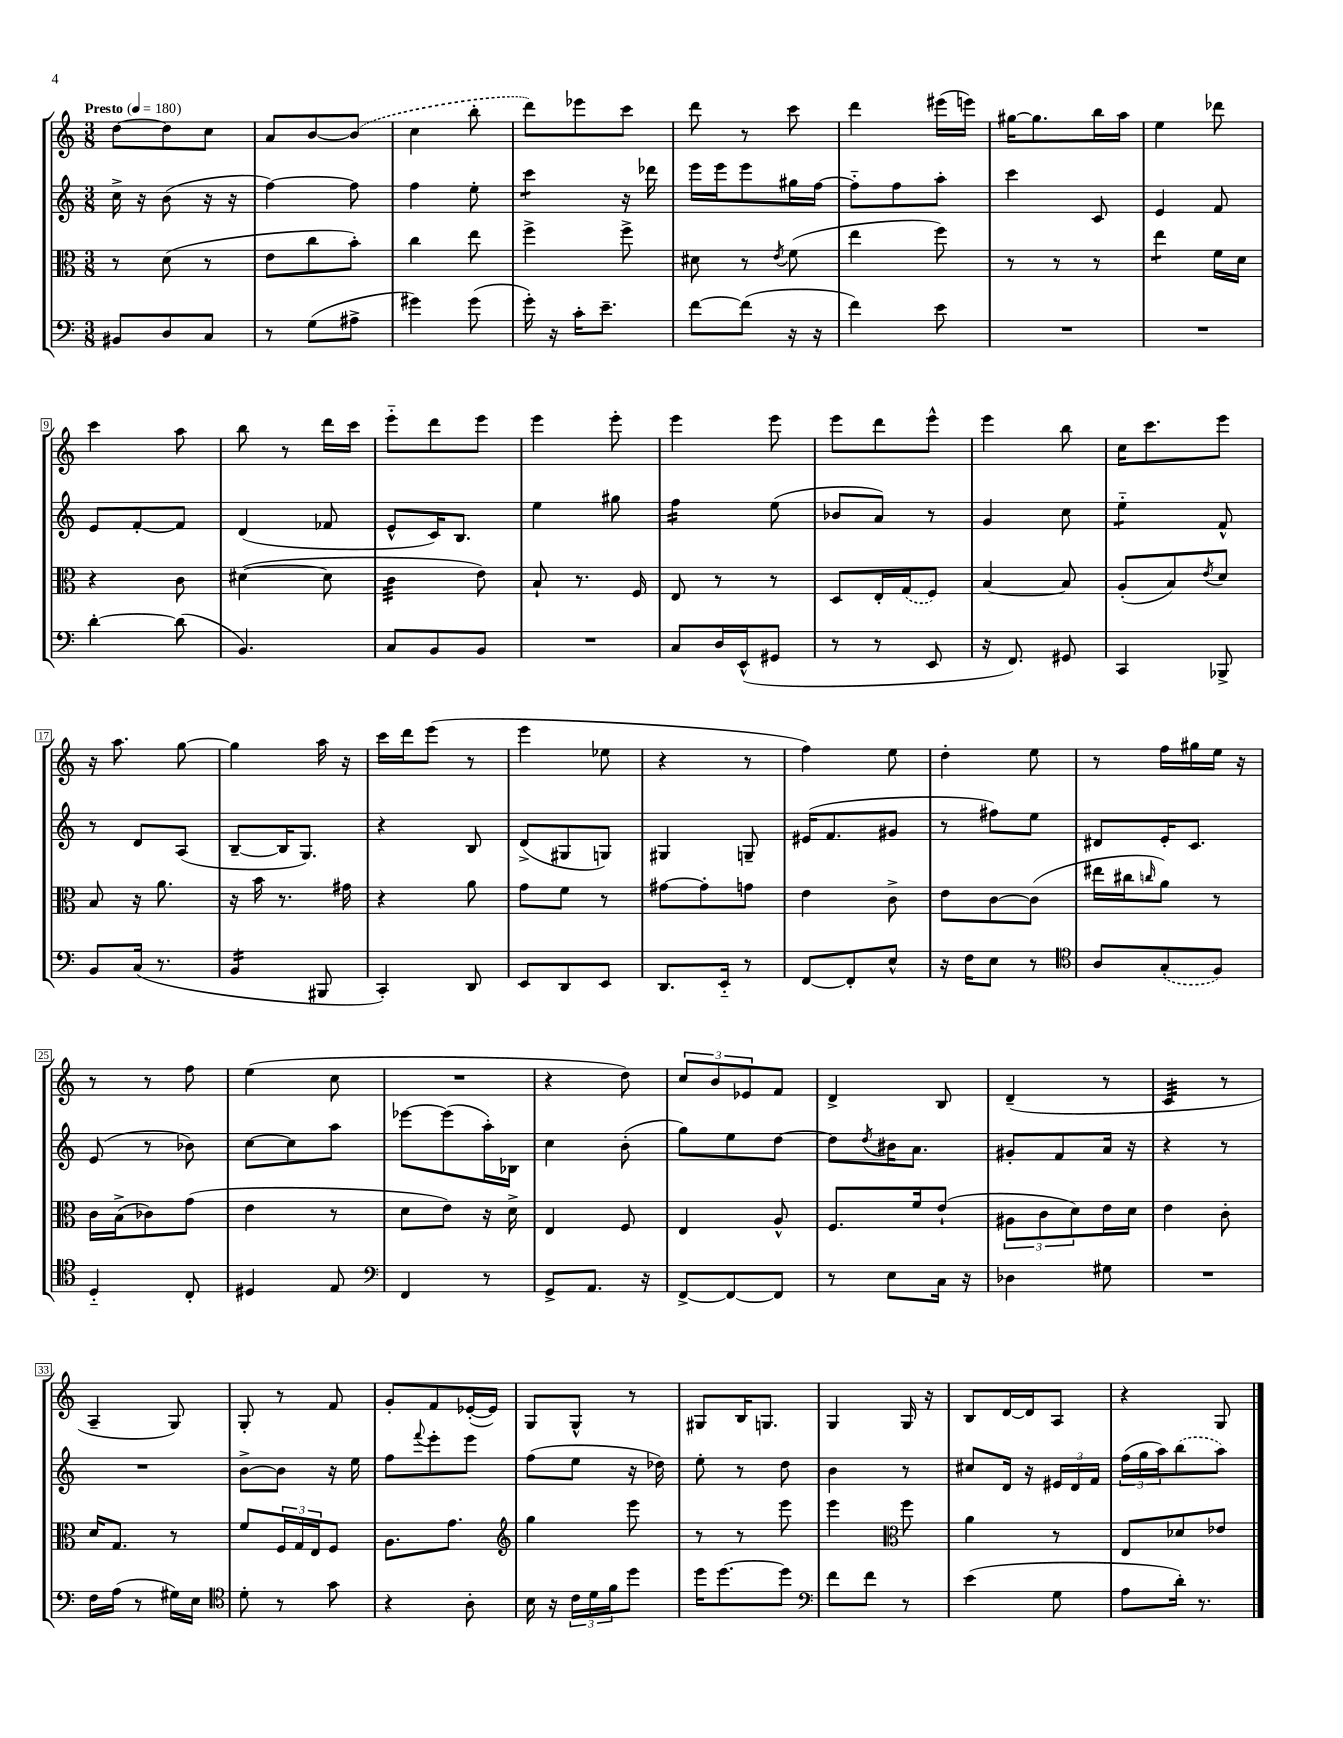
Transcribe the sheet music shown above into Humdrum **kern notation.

**kern	**kern	**kern	**kern
*staff4	*staff3	*staff2	*staff1
*clefF4	*clefC3	*clefG2	*clefG2
*k[]	*k[]	*k[]	*k[]
*M3/8	*M3/8	*M3/8	*M3/8
*MM180	*MM180	*MM180	*MM180
8BB#	8r	16cc^	[8dd
.	.	16r	.
8D	(8d	(8b	8dd]
8C	8r	16r	8cc
.	.	16r	.
=	=	=	=
8r	8e	[4ff)	8a
(8G	8cc	.	[8b
8A#^	8b')	8ff]	(8b]
=	=	=	=
4g#)	4cc	4ff	4cc
(8g#	8ee	8ee'	8bb'
=	=	=	=
16g')	4ff^	4ccc	8ddd)
16r	.	.	.
16c'	.	.	8eee-
8.e~	.	.	.
.	8ff^	16r	8ccc
.	.	16ddd-	.
=	=	=	=
[8f	8d#	16eee	8ddd
.	.	16eee	.
(8f]	8r	8eee	8r
.	8qe	.	.
16r	(8f	16gg#	8ccc
16r	.	[16ff	.
=	=	=	=
4f)	4ee	8ff'~]	4ddd
.	.	8ff	.
8e	8ff)	8aa'	(16eee#
.	.	.	16eee)
=	=	=	=
4.r	8r	4ccc	[16gg#
.	.	.	8.gg#]
.	8r	.	.
.	8r	8c	16bb
.	.	.	16aa
=	=	=	=
4.r	4ee	4e	4ee
.	16f	8f	8ddd-
.	16d	.	.
=	=	=	=
[4d'	4r	8e	4ccc
.	.	[8f'	.
(8d]	8c	8f]	8aa
=	=	=	=
4.BB)	([4d#	(4d	8bb
.	.	.	8r
.	8d#]	8f-	16ddd
.	.	.	16ccc
=	=	=	=
8C	4c	8e^^	8eee'~
8BB	.	16c)	8ddd
.	.	8.B	.
8BB	8e)	.	8eee
=	=	=	=
4.r	8B`	4ee	4eee
.	8.r	.	.
.	.	8gg#	8eee'
.	16F	.	.
=	=	=	=
8C	8E	4ff	4eee
16D	8r	.	.
(16EE^^	.	.	.
8GG#	8r	(8ee	8eee
=	=	=	=
8r	8D	8b-	8eee
8r	16E'	8a)	8ddd
.	(16G	.	.
8EE	8F)	8r	8eee^^
=	=	=	=
16r	[4B	4g	4eee
8.FF)	.	.	.
8GG#	8B]	8cc	8bb
=	=	=	=
4CC	(8A'	4ee'~	16cc
.	.	.	8.ccc
.	8B)	.	.
.	8qe	.	.
8BBB-^	8d	8f^^	8eee
=	=	=	=
8BB	8B	8r	16r
.	.	.	8.aa
(16C	16r	8d	.
8.r	8.a	.	.
.	.	(8A	[8gg
=	=	=	=
4BB	16r	[8B~	4gg]
.	16b	.	.
.	8.r	16B]	.
.	.	8.G)	.
8BBB#	.	.	16aa
.	16g#	.	16r
=	=	=	=
4CC')	4r	4r	16ccc
.	.	.	16ddd
.	.	.	(8eee
8DD	8a	8B	8r
=	=	=	=
8EE	8g	(8d^	4eee
8DD	8f	8G#	.
8EE	8r	8G)	8ee-
=	=	=	=
8.DD	[8g#	4G#	4r
.	8g#']	.	.
16EE'~	.	.	.
8r	8g	8G~	8r
=	=	=	=
[8FF	4e	(16e#	4ff)
.	.	8.f	.
8FF']	.	.	.
8E^^	8c^	8g#	8ee
=	=	=	=
16r	8e	8r	4dd'
16F	.	.	.
8E	[8c	8ff#)	.
8r	(8c]	8ee	8ee
=	=	=	=
*clefC4	*	*	*
8A	16ee#	8d#	8r
.	16cc#	.	.
.	16qqcc	.	.
(8G'	8a)	16e'	16ff
.	.	8.c	16gg#
8F)	8r	.	16ee
.	.	.	16r
=	=	=	=
4D'~	16c	(8e	8r
.	(16B^	.	.
.	8c-)	8r	8r
8C'	(8g	8b-)	8ff
=	=	=	=
4D#	4e	[8cc	(4ee
.	.	8cc]	.
8E	8r	8aa	8cc
=	=	=	=
*clefF4	*	*	*
4FF	8d	[8eee-	4.r
.	8e)	(8eee-]	.
8r	16r	16aa')	.
.	16d^	16B-	.
=	=	=	=
8GG^	4E	4cc	4r
8.AA	.	.	.
.	8F	(8b'	8dd)
16r	.	.	.
=	=	=	=
[8FF^	4E	8gg)	12cc
.	.	.	12b
8FF_	.	8ee	.
.	.	.	12e-
8FF]	8A^^	[8dd	8f
=	=	=	=
8r	8.F	8dd]	4d^
.	.	8qdd	.
8E	.	16b#	.
.	16f	8.a	.
16C	(8e`	.	8B
16r	.	.	.
=	=	=	=
4D-	12A#	8g#'	(4d~
.	12c	.	.
.	.	8f	.
.	12d)	.	.
8G#	16e	16a	8r
.	16d	16r	.
=	=	=	=
4.r	4e	4r	4c
.	8c'	8r	8r
=	=	=	=
16F	16d	4.r	4A~
(16A	8.G	.	.
8r	.	.	.
16G#)	8r	.	8G)
16E	.	.	.
=	=	=	=
*clefC4	*	*	*
8d'	8f	[8b^	8G'
8r	24F	8b]	8r
.	24G	.	.
.	24E	.	.
8g	8F	16r	8f
.	.	16ee	.
=	=	=	=
4r	8.A	8ff	8g'
.	.	8qqfff	.
.	.	8eee'	8f
.	8.g	.	.
8A'	.	8eee	([16e-'
.	.	.	16e-])
=	=	=	=
*	*clefG2	*	*
16B	4gg	(8ff	8G
16r	.	.	.
24c	.	8ee	8G^^
24d	.	.	.
24f	.	.	.
8dd	8eee	16r	8r
.	.	16dd-)	.
=	=	=	=
16dd	8r	8ee'	8G#
[8.dd	.	.	.
.	8r	8r	16B
.	.	.	8.G
8dd]	8eee	8dd	.
=	=	=	=
*clefF4	*	*	*
8f	4eee	4b	4G
8f	.	.	.
*	*clefC3	*	*
8r	8ff	8r	16G
.	.	.	16r
=	=	=	=
(4e	4a	8cc#	8B
.	.	16d	[16d
.	.	16r	16d]
8G	8r	24e#	8A
.	.	24d	.
.	.	24f	.
=	=	=	=
8A	8E	(24ff	4r
.	.	24gg	.
.	.	24aa)	.
16d')	8d-	(8bb	.
8.r	.	.	.
.	8e-	8aa)	8G
==	==	==	==
*-	*-	*-	*-
